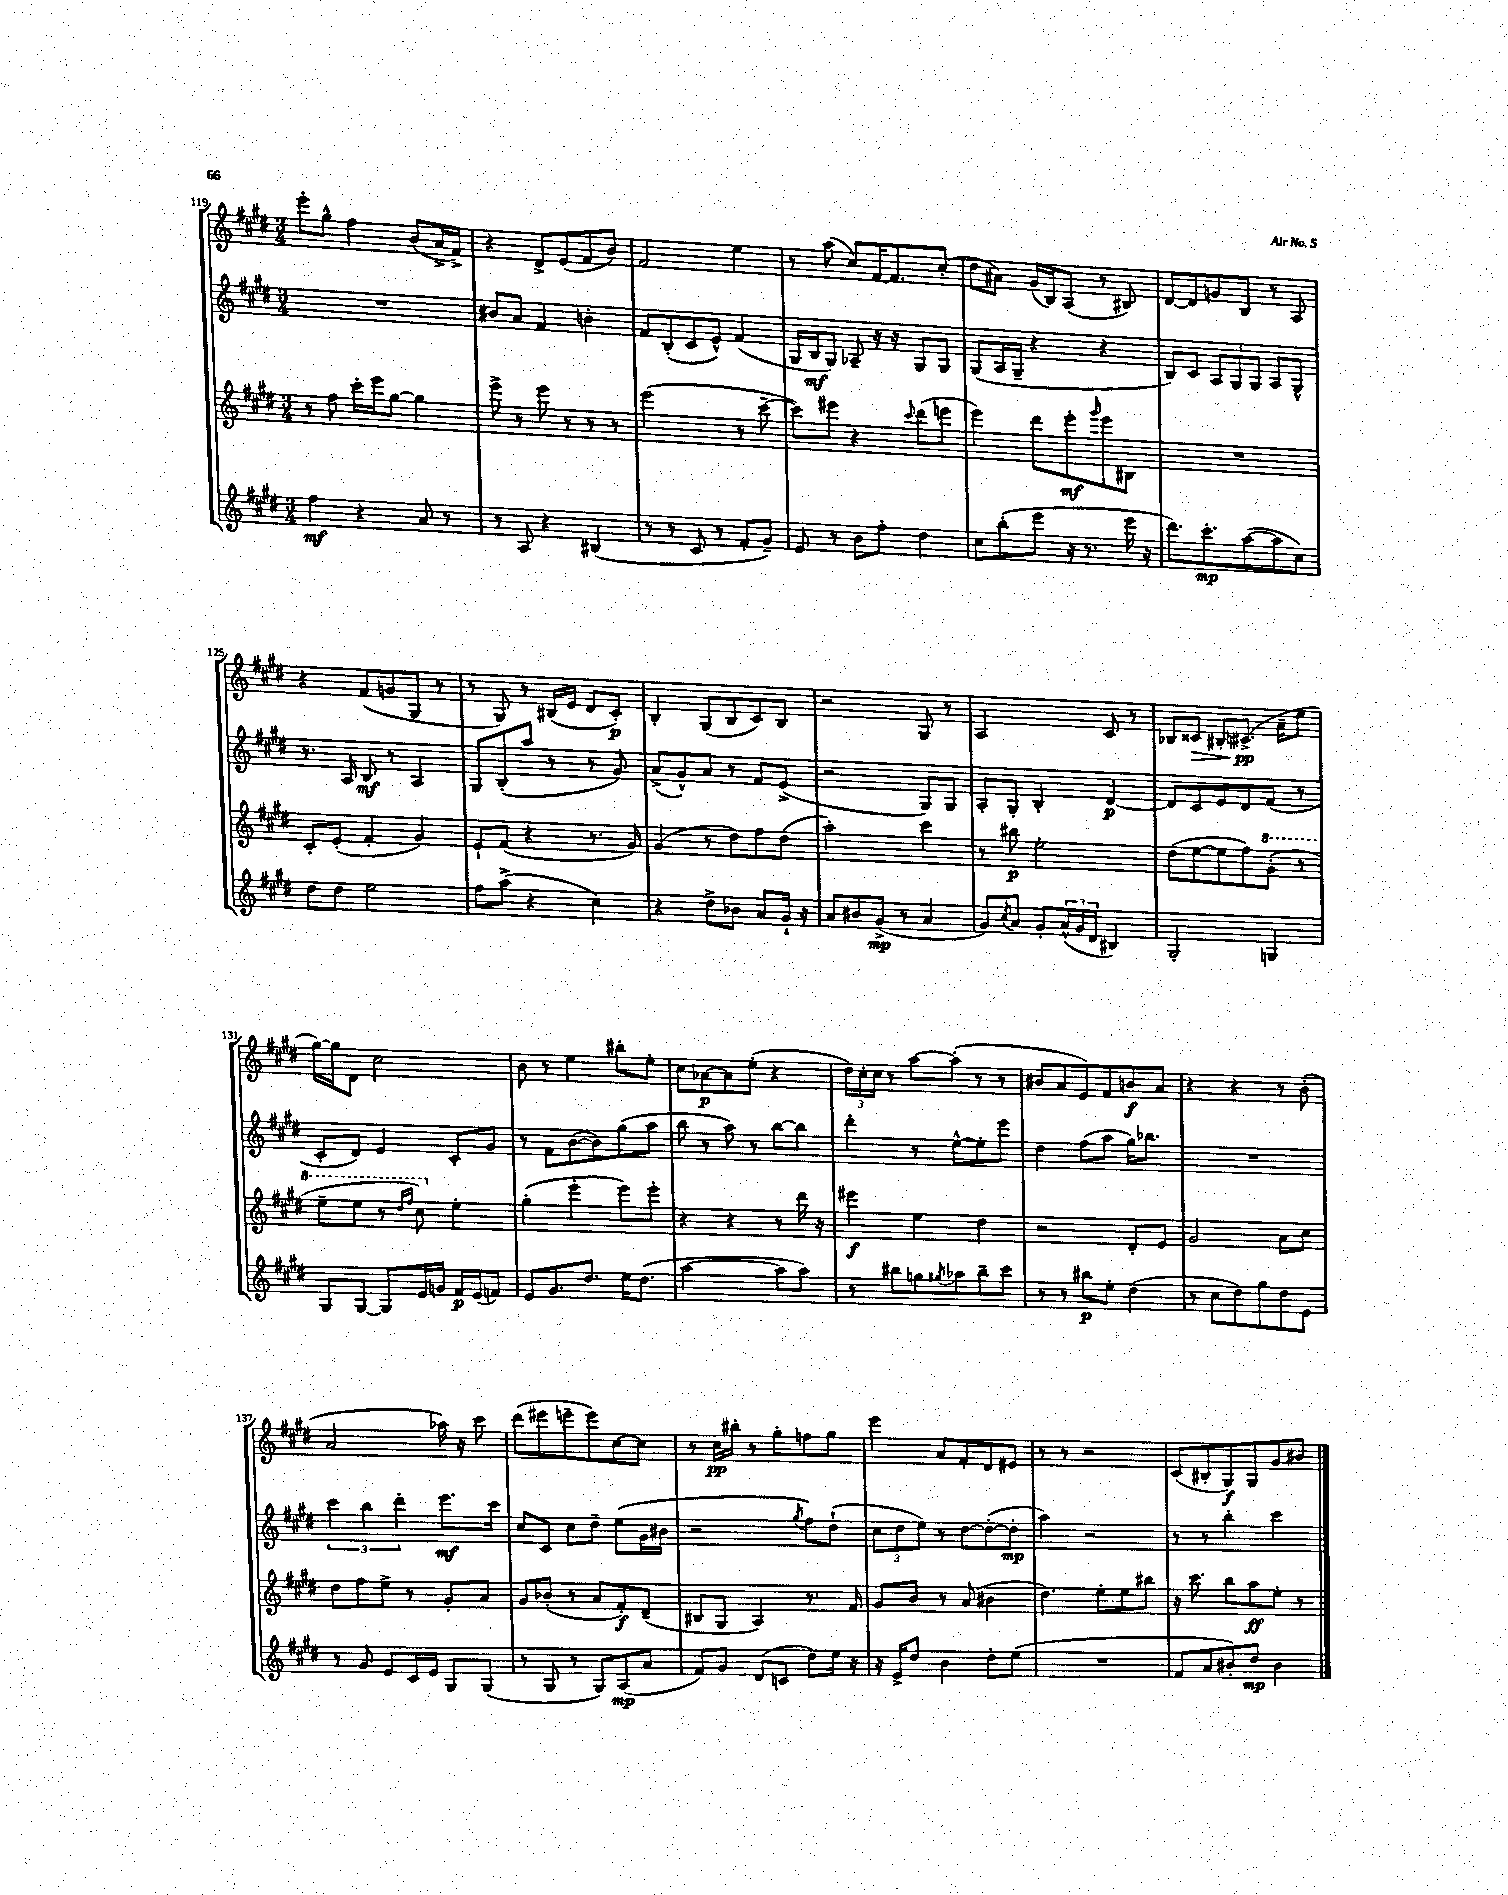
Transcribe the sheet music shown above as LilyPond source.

<<
\new StaffGroup <<
\new Staff = "s0" {
    \clef treble \key e \major \numericTimeSignature \time 3/4
    e'''8-. gis''8-^ fis''4 b'8( a'16-> fis'16->) |
    r4 dis'8-> e'8( fis'8 b'8) |
    fis'2 e''4 |
    r8 a''8( cis''8) fis'16~ fis'8. cis''8-.( |
    dis''8 ais'8) gis'16( b16) a8( r8 bis8) |
    dis'8~ dis'8 g'8 b8 r8 a8 |
    r4 fis'8( g'8 gis8 r8 |
    r8 gis8) r8 bis16( e'16 dis'8 cis'8-.\p) |
    b4-. gis8( b8 cis'8) b8 |
    r2 gis8 r8 |
    a2 cis'8 r8 |
    bes8 cisis'8\> bis8-. cis'8.->\pp\!( a'16-- e''8 |
    gis''16~) gis''16 dis'8 cis''2 |
    b'8 r8 e''4 bis''8-. e''8-. |
    cis''8 aes'8~\p aes'8 e''8-.( r4 |
    \tuplet 3/2 { dis''16) cis''16-. cis''16 } r8 a''8~ a''8-.( r8 r8 |
    bis'8 a'8 e'8) fis'8 b'8\f a'8 |
    r4 r4 r8 b'8-.( |
    a'2 aes''16) r16 cis'''8 |
    dis'''8( eis'''8 e'''8-- e'''8) cis''8~ cis''8 |
    r8 cis''16\pp bis''16-. r8 gis''8-. f''8 gis''8 |
    e'''4 a'8 fis'8-. dis'8 eis'8 |
    r8 r8 r2 |
    cis'8( bis8-. gis8\f) gis8 gis'8 bis'8 \bar "|." |
}
\new Staff = "s1" {
    \clef treble \key e \major \numericTimeSignature \time 3/4
    R2. |
    bis'8 a'8 fis'4 b'4-. |
    fis'8 b8-.( cis'8 e'8-^) fis'4( |
    gis16 b16\mf gis8) aes8-- r16 r16 gis8 gis8 |
    gis8( a16 gis16-- r4 r4 |
    b8) cis'8 \tuplet 3/2 { a8 gis8 gis8 } a8 gis8-^ |
    r8. a16 b8\mf r8 a4 |
    gis8 b8-.( a''8 r8 r8 gis'8) |
    a'8->( gis'8-^) a'8 r8 fis'8 e'8->( |
    r2 gis8) gis8 |
    a8-. gis8-. b4-. dis'4~\p |
    dis'8 cis'8 e'8 dis'8 fis'8( r8 |
    cis'8-. dis'8) e'4 cis'8-. gis'8 |
    r8 fis'8 b'8~( b'8) gis''8( a''8 |
    b''8 r8 a''8) r8 b''8~ b''8 |
    dis'''4-. r8 e''8~-^ e''8-. e'''8 |
    dis''4 fis''8( a''8 gis''16) bes''8. |
    R2. |
    \tuplet 3/2 { cis'''4 b''4 dis'''4-. } e'''8.\mf cis'''16 |
    cis''8 cis'8 cis''8 dis''8-- e''8( gis'16 bis'16 |
    r2 \acciaccatura { gis''8 } fis''8) dis''8-!( |
    \tuplet 3/2 { cis''8 dis''8 e''8) } r8 dis''8~ dis''8~-.( dis''8-.\mp |
    a''4) r2 |
    r8 r8 b''4-. cis'''4 \bar "|." |
}
\new Staff = "s2" {
    \clef treble \key e \major \numericTimeSignature \time 3/4
    r8 fis''8 cis'''16-. e'''16 gis''8~ gis''4 |
    e'''8-> r8 e'''8 r8 r8 r8 |
    e'''2( r8 cis'''8~-- |
    cis'''8) eis'''8 r4 \appoggiatura { cis'''8 } dis'''8( e'''8 |
    e'''4) dis'''8 e'''8-.\mf \grace { gis'''16 } e'''8 bis8 |
    R2. |
    cis'8-. e'8-.( fis'4-. gis'4) |
    e'8-! fis'8( r4 r8. gis'16) |
    gis'4( r8 dis''8) fis''8 dis''8( |
    a''2-.) cis'''4 |
    r8 bis''8\p e''2-. |
    dis''8( e''8~ e''8 fis''8) \ottava #1 gis''8-.( r8 |
    e'''8-- e'''8 r8 \grace { dis'''16 fis'''16 } cis'''8) \ottava #0 e''4-. |
    gis''4-.( e'''4-. e'''8) e'''8-. |
    r4 r4 r8 dis'''16 r16 |
    eis'''4\f e''4 dis''4 |
    r2 dis'8-. e'8 |
    gis'2 a'8 cis''8 |
    dis''8 fis''8 e''8-> r8 gis'8-. a'8 |
    gis'8 bes'8-.( r8 a'8 fis'8-.\f) dis'8--( |
    bis8 gis8 a4) r8. fis'16 |
    gis'8 b'8 r8 a'8( bis'4 |
    dis''4.) e''8-. e''8 bis''8 |
    r16 cis'''8. b''8 a''8\ff e''8-. r8 \bar "|." |
}
\new Staff = "s3" {
    \clef treble \key e \major \numericTimeSignature \time 3/4
    fis''4\mf r4 a'8 r8 |
    r8 a8 r4 bis4( |
    r8 r8 cis'8 r8 fis'8-. gis'8--) |
    e'8 r8 b'8 fis''8-. dis''4 |
    cis''8 b''8-.( e'''8 r16 r8. e'''16 r16 |
    dis'''8.) cis'''8.-.\mp a''8~( a''8 cis''8) |
    dis''8 dis''8 e''2 |
    fis''8 a''8->( r4 cis''4) |
    r4 dis''8-> bes'8 a'8 gis'16-! r16 |
    a'8 bis'8 gis'8->\mp( r8 a'4 |
    gis'8) \acciaccatura { cis''8 } a'8 gis'8-. \tuplet 3/2 { a'16-^( gis'16 dis'16 } bis4) |
    gis2-. g4 |
    gis8 gis8~ gis8 e'16 g'16 fis'16\p e'16( f'8) |
    e'8 gis'8. dis''8. e''16 dis''8.( |
    a''2~ a''8 a''8) |
    r8 bis''8 g''8 \acciaccatura { gis''8 } aes''8 bis''8-- cis'''8 |
    r8 r8 bis''8\p e''8-. dis''4( |
    r8 cis''8 dis''8) gis''8 dis''8 e'8 |
    r8 gis'8 e'8 cis'16 e'16 gis8 gis8( |
    r8 gis8 r8 gis8) a8\mp( a'8 |
    fis'8) gis'8 dis'8( c'8 dis''8) e''16 r16 |
    r16 e'16-> dis''8 b'4 dis''8-. e''8( |
    R2. |
    fis'8 a'8 bis'8-.) dis''8\mp bis'4 \bar "|." |
}
>>
>>
\layout { \context { \Score currentBarNumber = #119 } }
